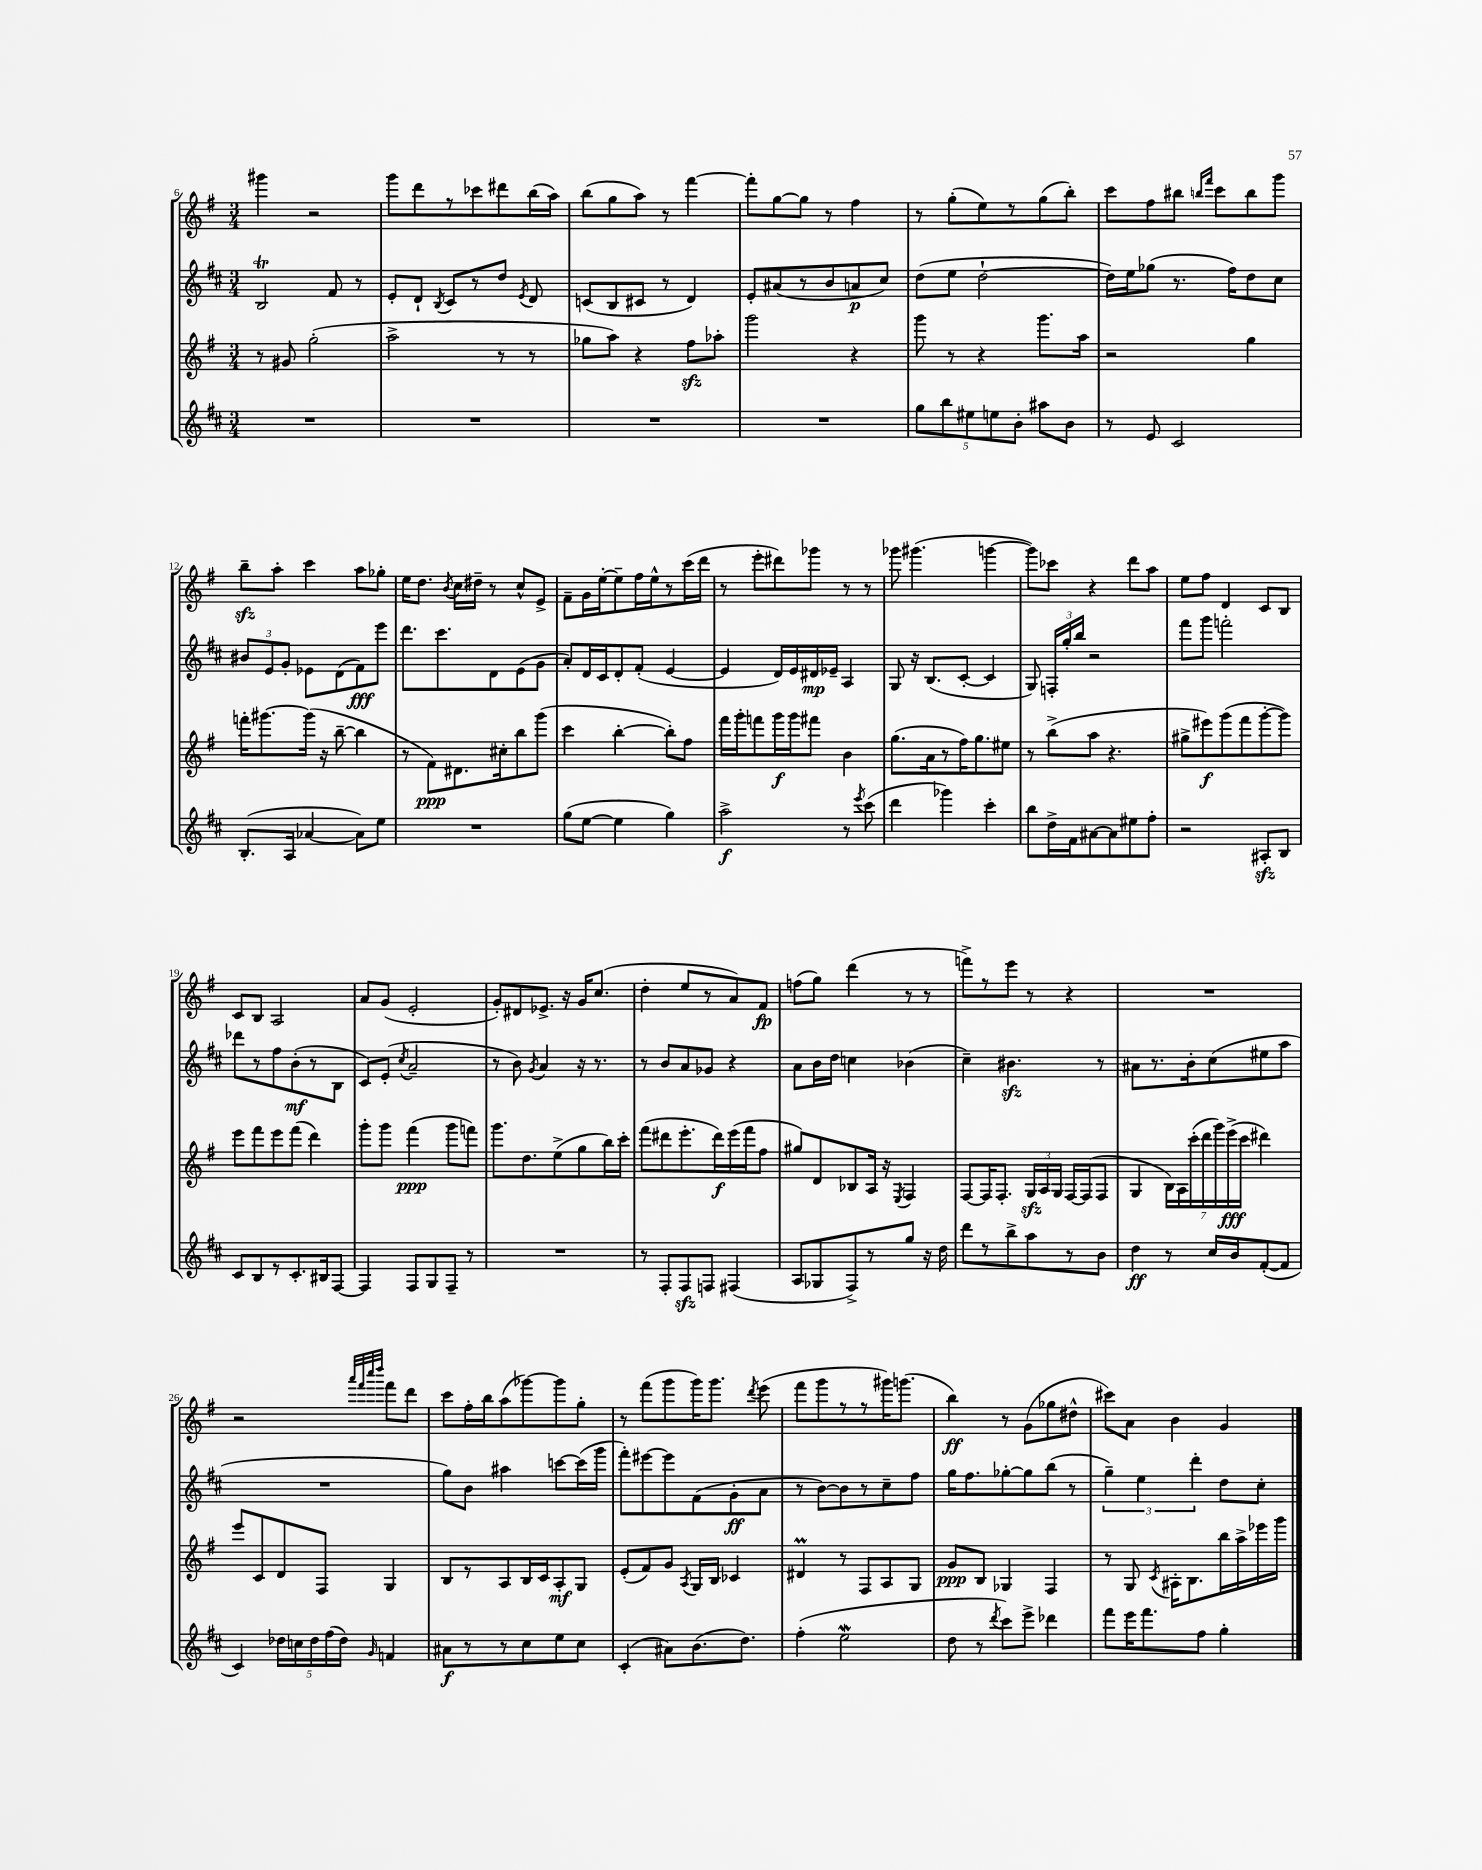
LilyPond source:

<<
\new StaffGroup <<
\new Staff = "s0" {
    \clef treble \key g \major \numericTimeSignature \time 3/4
    \autoBeamOff gis'''4 r2 |
    g'''8[ d'''8 r8 ces'''8 dis'''8 b''16( a''16]) |
    b''8[( g''8 a''8]) r8 fis'''4~ |
    fis'''8[-. g''8~ g''8] r8 fis''4 |
    r8 g''8[-.( e''8) r8 g''8( b''8]-.) |
    c'''8[ fis''8 bis''8] \grace { b''16[ fis'''16] } c'''8[ b''8 g'''8] |
    b''8[--\sfz a''8]-. c'''4 a''8[ ges''8]-. |
    e''16[ d''8.] \acciaccatura { b'8 } c''16[ dis''16]-- r8 c''8[-^ e'8]-> |
    fis'8[-- g'16 e''16~-. e''8-- fis''16 e''16-^ r8 c'''16( d'''16] |
    r8 e'''8[-. dis'''8) ges'''8] r8 r8 |
    ges'''8 gis'''4.( g'''4~ |
    g'''8[) ces'''8] r4 d'''8[ a''8] |
    e''8[ fis''8] d'4 c'8[ b8] |
    c'8[ b8] a2 |
    a'8[ g'8]( e'2-. |
    g'8[-.) dis'8 ees'8.]-> r16 g'16[ c''8.]( |
    d''4-. e''8[ r8 a'8) fis'8]\fp |
    f''8[( g''8]) d'''4( r8 r8 |
    f'''8[->) r8 e'''8] r8 r4 |
    R2. |
    r2 \grace { a'''32[ fis'''32 c''''32 d''''32] } fis'''8[ d'''8] |
    c'''8[ fis''16-. b''16 a''8( ges'''8~) ges'''8 g''8]-. |
    r8 fis'''8[( g'''8 g'''16) g'''8.] \acciaccatura { d'''8 } e'''8( |
    fis'''8[ g'''8 r8 r8 gis'''16) g'''8.]( |
    b''4\ff) r8 g'8[( ges''8 dis''8]-^ |
    cis'''8[) a'8] b'4 g'4 \bar "|." |
}
\new Staff = "s1" {
    \clef treble \key d \major \numericTimeSignature \time 3/4
    \autoBeamOff b2\trill fis'8 r8 |
    e'8[-. d'8]-! \acciaccatura { b8 } cis'8[ r8 d''8] \acciaccatura { e'8 } d'8 |
    c'8[( b8 cis'8] r8 d'4) |
    e'8[-. ais'8( r8 b'8 a'8\p cis''8]) |
    d''8[( e''8] d''2~-! |
    d''16[) e''16 ges''8]( r8. fis''16[) d''8 cis''8] |
    \tuplet 3/2 { bis'8[ e'8 g'8]-. } ees'8[ d'8( fis'8\fff) e'''8] |
    d'''8.[ cis'''8. d'8 e'8( g'8] |
    a'8[-.) d'16 cis'16 d'8-. fis'8]-.( e'4~ |
    e'4 d'16[) e'16 dis'16\mp ees'16]-- a4 |
    g8 r16 b8.[( cis'8]~-. cis'4 |
    g8) \tuplet 3/2 { f16[-. g''16-. b''16] } r2 |
    fis'''8[ g'''8] f'''2-. |
    des'''8[ r8 fis''8 b'8-.\mf( r8 b8] |
    cis'8[) e'8]-.( \acciaccatura { cis''8 } a'2-- |
    r8 b'8) \acciaccatura { g'8 } a'4 r16 r8. |
    r8 b'8[ a'8 ges'8] r4 |
    a'8[ b'16 d''16] c''4 bes'4( |
    cis''4--) bis'4.\sfz r8 |
    ais'8[ r8. b'16-. cis''8( eis''8 a''8] |
    R2. |
    g''8[) b'8] ais''4 c'''8[~ c'''16( g'''16] |
    fis'''8[-.) eis'''8~ eis'''8 fis'8( g'8-.\ff a'8] |
    r8 b'8[~) b'8 r8 cis''8-- fis''8] |
    g''16[ fis''8. ges''8~-. ges''8 b''8]( r8 |
    \tuplet 3/2 { g''4--) e''4 d'''4-. } d''8[ cis''8]-. \bar "|." |
}
\new Staff = "s2" {
    \clef treble \key g \major \numericTimeSignature \time 3/4
    \autoBeamOff r8 gis'8 g''2-.( |
    a''2-> r8 r8 |
    ges''8[ a''8]) r4 fis''8[\sfz aes''8]-. |
    g'''2 r4 |
    g'''8 r8 r4 g'''8.[ a''16] |
    r2 g''4 |
    f'''16[-. gis'''8.~ gis'''16]( r16 b''8~-- b''4 |
    r8 fis'8[\ppp) dis'8. cis''16-. b''8 g'''8]( |
    c'''4 b''4~-. b''8[-.) fis''8] |
    fis'''16[ g'''16-. f'''8 g'''16\f g'''16 fis'''8] b'4 |
    g''8.[( a'16 r8 fis''16) g''8. eis''8] |
    r8 b''8[->( a''8] r4. |
    gis''8[-> eis'''8\f) g'''8( fis'''8 g'''8~-. g'''8]) |
    e'''8[ fis'''8 e'''8 fis'''8]( d'''4) |
    g'''8[-. g'''8] fis'''4\ppp( g'''8[ f'''8]) |
    g'''8.[ d''8. e''8->( g''8 b''16) c'''16]-. |
    fis'''8[( dis'''8 e'''8.-. dis'''16\f) e'''16( fis'''16 fis''8] |
    gis''8[) d'8 bes8 a16] r16 \acciaccatura { e8 } fis4 |
    fis8[~ fis16 fis8.]-. \tuplet 3/2 { g16[\sfz a16 g16] } fis16[~ fis16( fis8] |
    g4 \tuplet 7/4 { b16[) a16 c'''16-.( d'''16 g'''16) e'''16->\fff( c'''16] } dis'''4) |
    e'''8[ c'8 d'8 fis8] g4 |
    b8[ r8 a8 b16 c'16 a8-.\mf g8] |
    e'8[-.( fis'8) g'8] \acciaccatura { a8 } g16[ b16] ces'4 |
    dis'4\prall r8 fis8[ a8 g8] |
    g'8[\ppp b8] ges4 fis4 |
    r8 g8 \acciaccatura { c'8 } ais16[-. b8. b''16 a''16-> ees'''16 g'''16] \bar "|." |
}
\new Staff = "s3" {
    \clef treble \key d \major \numericTimeSignature \time 3/4
    \autoBeamOff R2. |
    R2. |
    R2. |
    R2. |
    \tuplet 5/4 { g''8[ b''8 eis''8 e''8 b'8]-. } ais''8[ b'8] |
    r8 e'8 cis'2 |
    b8.[-.( a16] aes'4~ aes'8[) e''8] |
    R2. |
    g''8[( e''8]~ e''4 g''4) |
    a''2->\f r8 \acciaccatura { e'''8 } cis'''8( |
    d'''4 ges'''4) cis'''4-. |
    b''8[ d''16-> fis'16 ais'8~ ais'8 eis''8 fis''8]-. |
    r2 ais8[-.\sfz b8] |
    cis'8[ b8 r8 cis'8.-. bis16 fis8]~ |
    fis4 fis8[ g8 fis8]-- r8 |
    R2. |
    r8 fis8[-. fis8\sfz f8] fis4( |
    a8[ ges8 fis8->) r8 g''8] r16 d''16 |
    d'''8[ r8 b''8-> a''8 r8 b'8] |
    d''4\ff r8 cis''16[ b'16 fis'8~-.( fis'8] |
    cis'4) \tuplet 5/4 { des''16[ c''16 des''16 fis''16( des''16]) } \grace { g'16 } f'4 |
    ais'8[\f r8 r8 cis''8 e''8 cis''8] |
    cis'4-.( ais'8[) b'8.( d''8.]) |
    fis''4-.( e''2\mordent |
    d''8 r8 \acciaccatura { d'''8 } cis'''8[) e'''8]-> des'''4 |
    fis'''8[ e'''16 fis'''8. fis''8] g''4-. \bar "|." |
}
>>
>>
\layout { \context { \Score currentBarNumber = #6 } }
